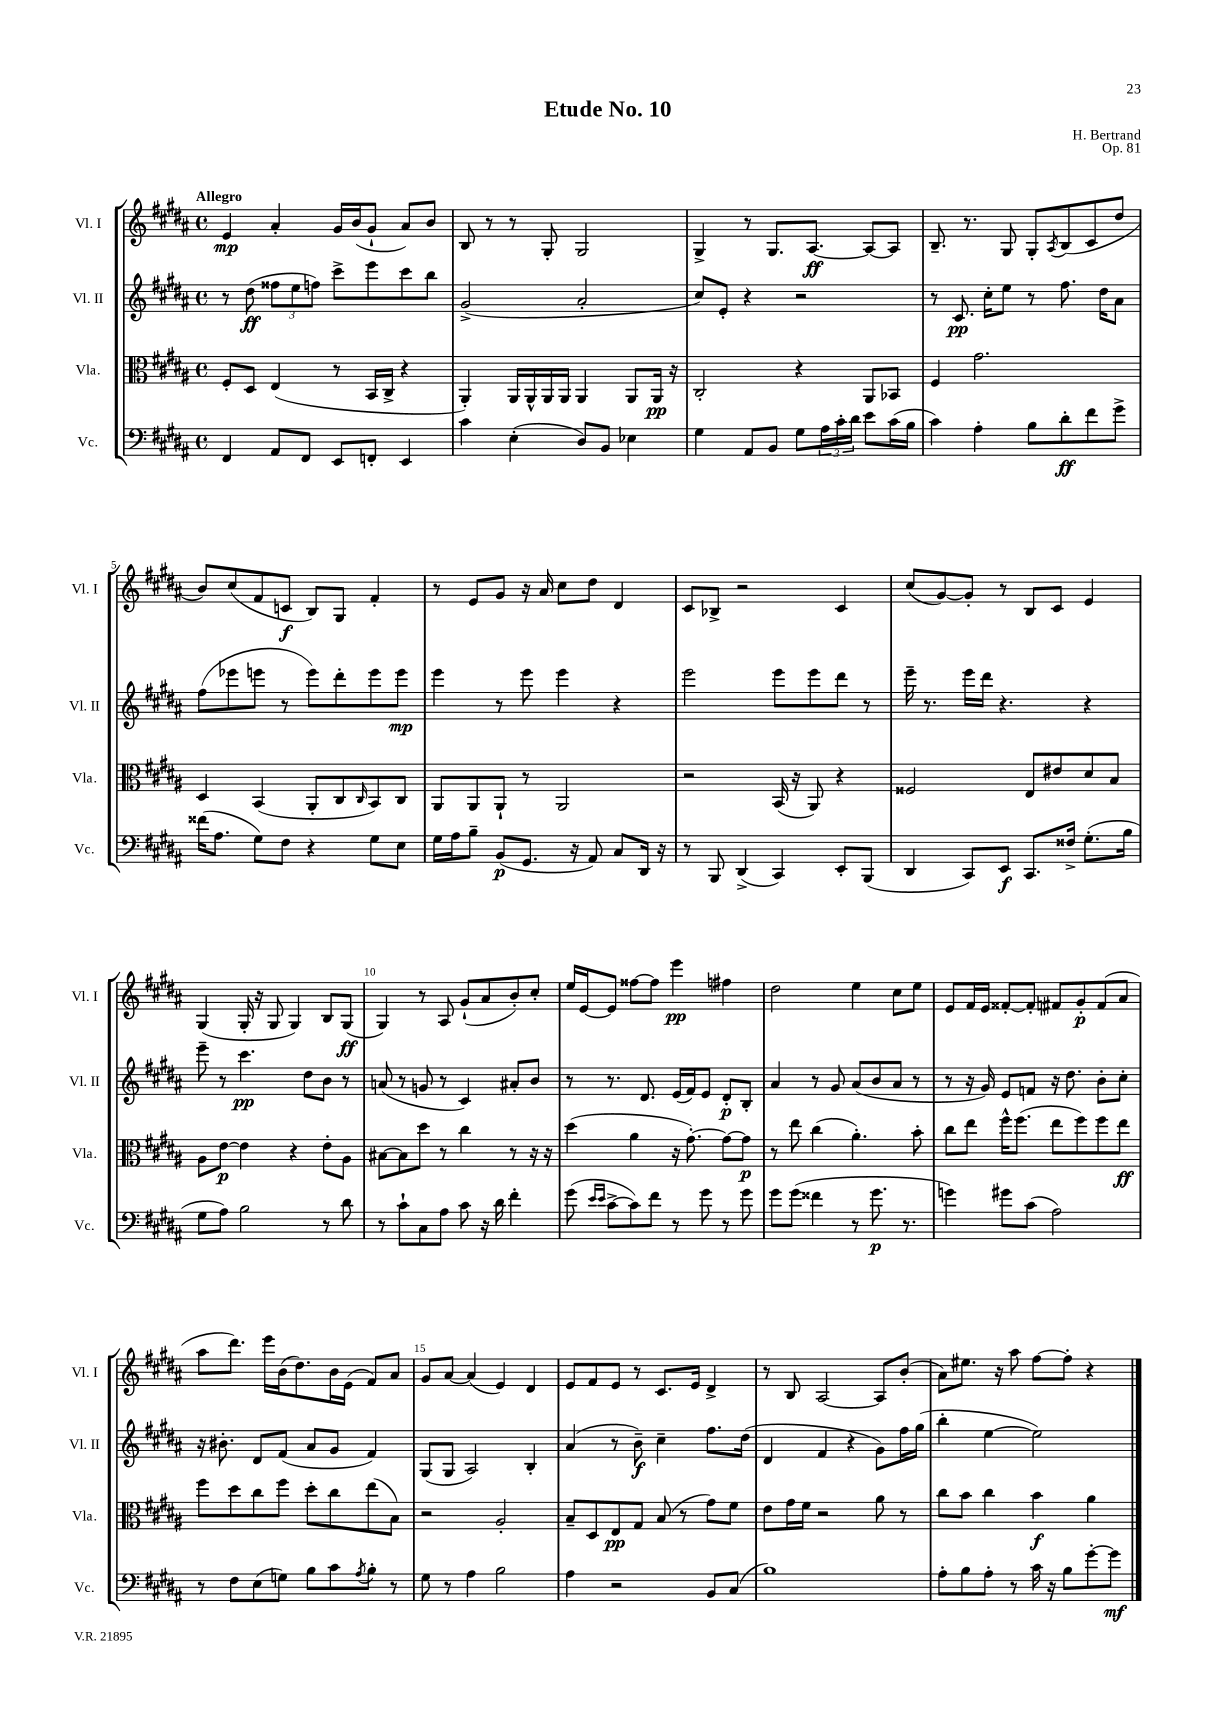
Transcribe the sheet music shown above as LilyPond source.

\header { title = "Etude No. 10" composer = "H. Bertrand" opus = "Op. 81" }
<<
\new StaffGroup <<
\new Staff = "s0" \with { instrumentName = "Vl. I" shortInstrumentName = "Vl. I" } {
    \clef treble \key b \major \defaultTimeSignature \time 4/4 \tempo "Allegro"
    e'4\mp ais'4-. gis'16 b'16( gis'8-! ais'8) b'8 |
    b8 r8 r8 gis8-. gis2 |
    gis4-> r8 gis8. ais8.~\ff ais8~ ais8 |
    b8.-- r8. gis8 gis8-. \acciaccatura { ais8 } b8( cis'8 dis''8 |
    b'8) cis''8( fis'8 c'8\f b8) gis8 fis'4-. |
    r8 e'8 gis'8 r16 ais'16 cis''8 dis''8 dis'4 |
    cis'8 bes8-> r2 cis'4 |
    cis''8( gis'8~) gis'8-. r8 b8 cis'8 e'4 |
    gis4( gis16-. r16 gis8 gis4) b8 gis8\ff( |
    gis4) r8 ais8 gis'8-!( ais'8 b'8-.) cis''8-. |
    e''16 e'16~ e'8 fisis''8~ fisis''8 e'''4\pp fis''4 |
    dis''2 e''4 cis''8 e''8 |
    e'8 fis'16 e'16 fisis'8~-. fisis'8-. fis'8 gis'8-.\p fis'8( ais'8 |
    ais''8 dis'''8.) e'''16 b'16( dis''8.) b'16 e'16( fis'8) ais'8 |
    gis'8 ais'8~ ais'4( e'4) dis'4 |
    e'8 fis'8 e'8 r8 cis'8. e'16 dis'4-> |
    r8 b8 ais2~ ais8 b'8-.( |
    ais'8) eis''8. r16 ais''8 fis''8~ fis''8-. r4 \bar "|." |
}
\new Staff = "s1" \with { instrumentName = "Vl. II" shortInstrumentName = "Vl. II" } {
    \clef treble \key b \major \defaultTimeSignature \time 4/4
    r8 dis''8\ff( \tuplet 3/2 { fisis''8 e''8 f''8) } cis'''8-> e'''8 cis'''8 b''8 |
    gis'2->( ais'2-. |
    cis''8) e'8-. r4 r2 |
    r8 cis'8.\pp cis''16-. e''8 r8 fis''8. dis''16 ais'8 |
    fis''8( ees'''8 e'''8 r8 e'''8) dis'''8-. e'''8 e'''8\mp |
    e'''4 r8 e'''8 e'''4 r4 |
    e'''2 e'''8 e'''8 dis'''8 r8 |
    e'''16-- r8. e'''16 dis'''16 r4. r4 |
    e'''8-- r8 cis'''4.\pp dis''8 b'8 r8 |
    a'8( r8 g'8 r8 cis'4) ais'8-. b'8 |
    r8 r8. dis'8. e'16( fis'16) e'8 dis'8-.\p b8-. |
    ais'4 r8 gis'8 ais'8( b'8 ais'8 r8 |
    r8 r16 gis'16) e'8 f'8 r16 dis''8. b'8-. cis''8-. |
    r16 bis'8.-. dis'8 fis'8( ais'8 gis'8 fis'4) |
    gis8( gis8 ais2) b4-. |
    ais'4( r8 b'8--\f) cis''4-- fis''8. dis''16( |
    dis'4 fis'4 r4 gis'8) fis''16 gis''16( |
    b''4-. e''4~ e''2) \bar "|." |
}
\new Staff = "s2" \with { instrumentName = "Vla." shortInstrumentName = "Vla." } {
    \clef alto \key b \major \defaultTimeSignature \time 4/4
    fis8-. dis8 e4( r8 b,16 cis16-> r4 |
    ais,4-.) ais,16 ais,16-^ ais,16 ais,16 ais,4 ais,8 ais,16\pp r16 |
    cis2-. r4 ais,8 bes,8 |
    fis4 gis'2. |
    dis4 b,4( ais,8-. cis8 \grace { cis16 } b,8) cis8 |
    ais,8 ais,8 ais,8-! r8 ais,2 |
    r2 b,16( r16 ais,8) r4 |
    fisis2 e8 eis'8 dis'8 b8 |
    ais8 e'8~\p e'4 r4 e'8-. ais8 |
    bis8~ bis8 dis''8 r8 cis''4 r8 r16 r16 |
    dis''4( ais'4 r16 gis'8.~-.) gis'8~ gis'8\p |
    r8 e''8 cis''4( ais'4.-.) b'8-. |
    cis''8 e''8 fis''16-^ fis''8.( e''8 fis''8) fis''8 e''8\ff |
    fis''8 dis''8 cis''8 fis''8 dis''8-. cis''8 e''8( b8) |
    r2 ais2-. |
    b8-- dis8 e8\pp gis8 b8( r8 gis'8) fis'8 |
    e'8 gis'16 fis'16 r2 ais'8 r8 |
    cis''8 b'8 cis''4 b'4\f ais'4 \bar "|." |
}
\new Staff = "s3" \with { instrumentName = "Vc." shortInstrumentName = "Vc." } {
    \clef bass \key b \major \defaultTimeSignature \time 4/4
    fis,4 ais,8 fis,8 e,8 f,8-. e,4 |
    cis'4 e4-.( dis8) b,8 ees4 |
    gis4 ais,8 b,8 gis8 \tuplet 3/2 { ais16 cis'16-. dis'16 } e'8 cis'16( b16 |
    cis'4) ais4-. b8 dis'8-.\ff fis'8 gis'8-> |
    fisis'16( ais8. gis8) fis8 r4 gis8 e8 |
    gis16 ais16 b8-- b,8\p( gis,8. r16 ais,8) cis8 dis,16 r16 |
    r8 b,,8 dis,4->( cis,4) e,8-. b,,8( |
    dis,4 cis,8) e,8\f cis,8. fisis16-> gis8.-.( b16 |
    gis8 ais8) b2 r8 dis'8 |
    r8 cis'8-! cis8 ais8 cis'8 r16 dis'16 fis'4-. |
    gis'8( \grace { e'16 e'16 } cis'8~-> cis'8) fis'8 r8 gis'8 r8 gis'8 |
    gis'8 gis'8( fisis'4 r8 gis'8.\p r8. |
    g'4) gis'8 cis'8( ais2) |
    r8 fis8 e8( g8) b8 cis'8 \acciaccatura { ais8 } b8-. r8 |
    gis8 r8 ais4 b2 |
    ais4 r2 b,8 cis8( |
    b1) |
    ais8-. b8 ais8-. r8 cis'16 r16 b8 gis'8~-. gis'8\mf \bar "|." |
}
>>
>>
\layout { \context { \Score \override BarNumber.break-visibility = ##(#f #t #t) barNumberVisibility = #(every-nth-bar-number-visible 5) } }
